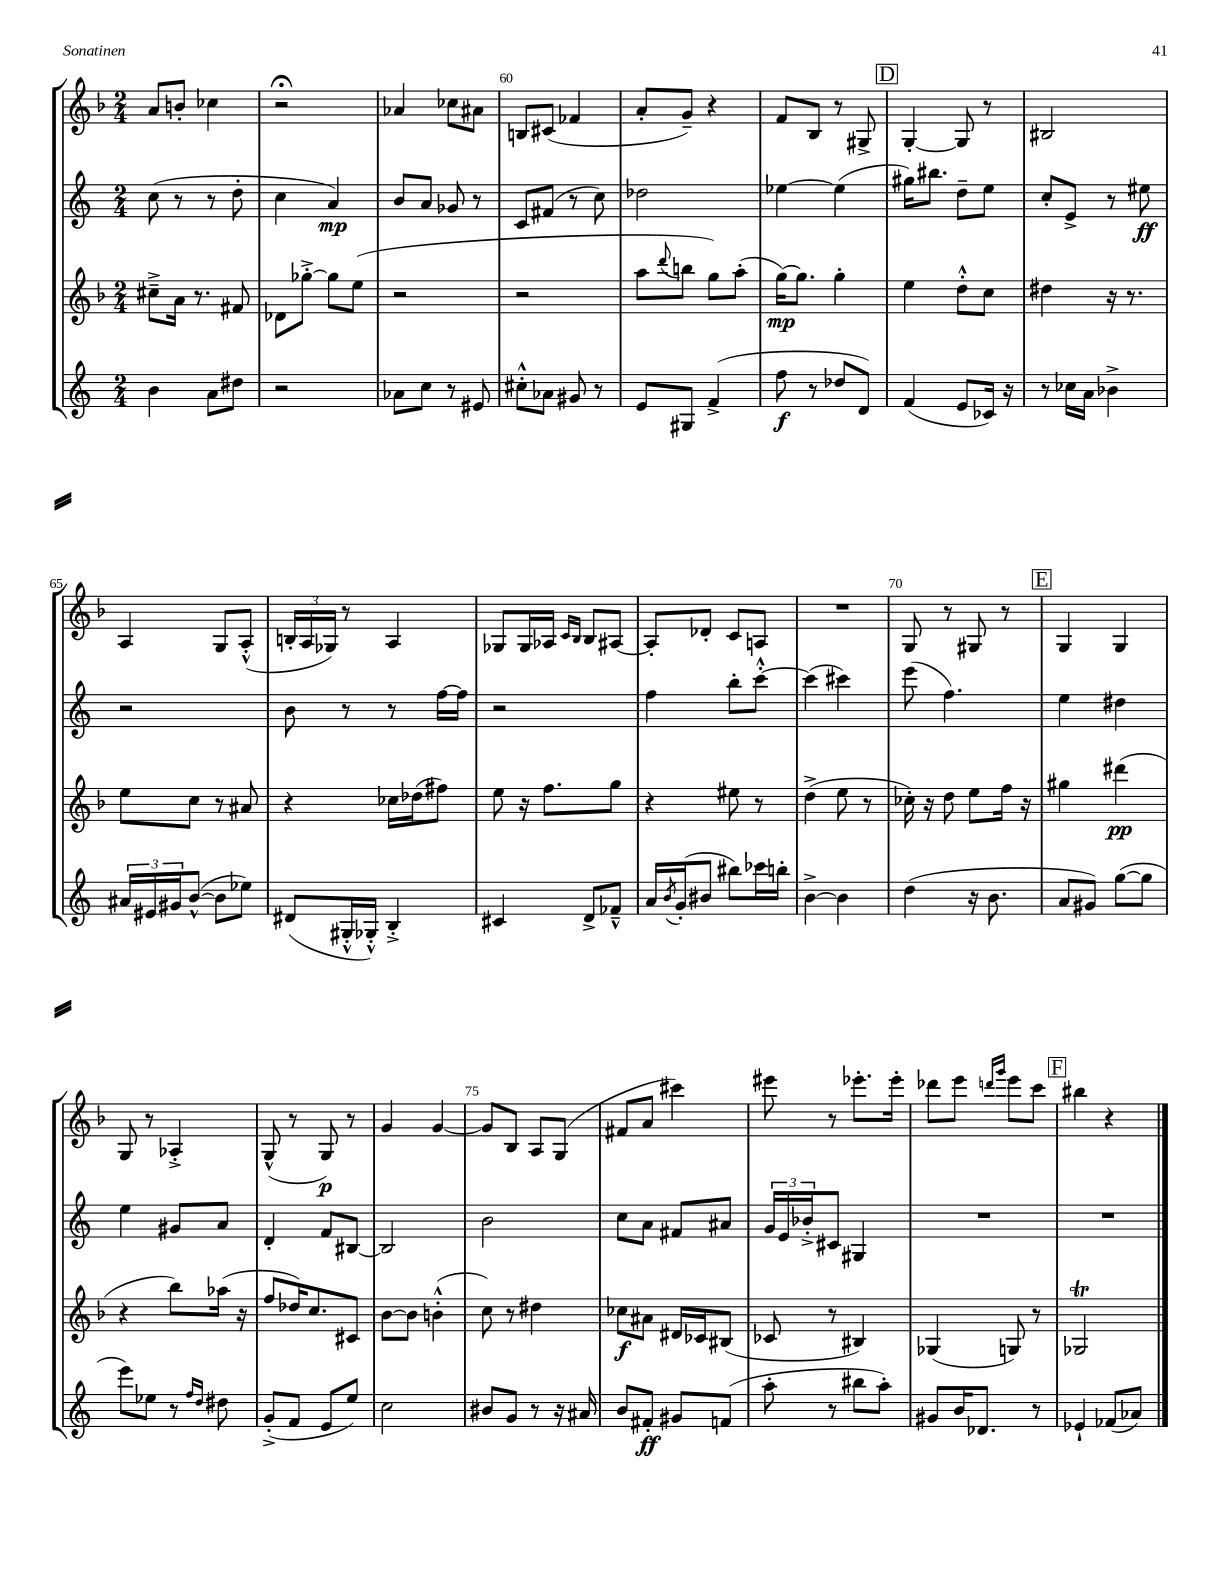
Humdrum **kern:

**kern	**dynam	**kern	**dynam	**kern	**dynam	**kern	**dynam
*part4	*part4	*part3	*part3	*part2	*part2	*part1	*part1
*staff4	*staff4	*staff3	*staff3	*staff2	*staff2	*staff1	*staff1
*clefG2	*	*clefG2	*	*clefG2	*	*clefG2	*
*k[]	*	*k[b-]	*	*k[]	*	*k[b-]	*
*M2/4	*	*M2/4	*	*M2/4	*	*M2/4	*
=57	=57	=57	=57	=57	=57	=57	=57
4b\	.	8cc#X~^\L	.	(8cc\	.	8a/L	.
.	.	16a\Jk	.	8r	.	8bn'/J	.
.	.	8.r	.	.	.	.	.
8a\L	.	.	.	8r	.	4cc-X\	.
8dd#X\J	.	8f#X/	.	8dd'\	.	.	.
=58	=58	=58	=58	=58	=58	=58	=58
2r	.	8d-X\L	.	4cc\	.	2r;<	.
.	.	[8gg-X'^\J	.	.	.	.	.
.	.	8gg-\L]	.	4a/)	mp	.	.
.	.	(8ee\J	.	.	.	.	.
=59	=59	=59	=59	=59	=59	=59	=59
8a-X\L	.	2r	.	8b/L	.	4a-X/	.
8cc\J	.	.	.	8a/J	.	.	.
8r	.	.	.	8g-X/	.	8cc-X\L	.
8e#X/	.	.	.	8r	.	8a#X\J	.
=60	=60	=60	=60	=60	=60	=60	=60
8cc#X'^^\L	.	2r	.	8c/L	.	8Bn/L	.
8a-X\J	.	.	.	(8f#X/J	.	(8c#X/J	.
8g#X/	.	.	.	8r	.	4f-X/	.
8r	.	.	.	8cc\)	.	.	.
=61	=61	=61	=61	=61	=61	=61	=61
8e/L	.	8aa\L	.	2dd-X\	.	8a'/L	.
.	.	8qqddd/	.	.	.	.	.
8G#X/J	.	8bbn\J	.	.	.	8g~/J)	.
(4f^/	.	8gg\L)	.	.	.	4r	.
.	.	(8aa'\J	.	.	.	.	.
=62	=62	=62	=62	=62	=62	=62	=62
8ff\	f	[16gg\KL)	mp	[4ee-X\	.	8f/L	.
.	.	8.gg\J]	.	.	.	.	.
8r	.	.	.	.	.	8B-/J	.
8dd-X/L	.	4gg'\	.	(4ee-\]	.	8r	.
8d/J)	.	.	.	.	.	8G#X^/	.
!!LO:REH:place=s1:t=D
=63	=63	=63	=63	=63	=63	=63	=63
(4f/	.	4ee\	.	16gg#X\KL)	.	[4G'/	.
.	.	.	.	8.bb#X\J	.	.	.
8e/L	.	8dd'^^\L	.	8dd~\L	.	8G/]	.
16c-X/Jk)	.	8cc\J	.	8ee\J	.	8r	.
16r	.	.	.	.	.	.	.
=64	=64	=64	=64	=64	=64	=64	=64
8r	.	4dd#X\	.	8cc'/L	.	2B#X/	.
16cc-X\LL	.	.	.	8e^/J	.	.	.
16a\JJ	.	.	.	.	.	.	.
4b-X^\	.	16r	.	8r	.	.	.
.	.	8.r	.	.	.	.	.
.	.	.	.	8ee#X\	ff	.	.
!!LO:LB:g=z
=65	=65	=65	=65	=65	=65	=65	=65
24a#X/LL	.	8ee\L	.	2r	.	4A/	.
24e#X/	.	.	.	.	.	.	.
24g#X/J	.	.	.	.	.	.	.
([8b^^/J	.	8cc\J	.	.	.	.	.
8b\L]	.	8r	.	.	.	8G/L	.
8ee-X\J)	.	8a#X/	.	.	.	(8A'^^/J	.
=66	=66	=66	=66	=66	=66	=66	=66
(8d#X/L	.	4r	.	8b\	.	24Bn'/LL	.
.	.	.	.	.	.	24A/	.
.	.	.	.	.	.	24G-X/JJ)	.
16G#X'^^/L	.	.	.	8r	.	8r	.
16G-X'^^/JJ)	.	.	.	.	.	.	.
4B'^/	.	16cc-X\LL	.	8r	.	4A/	.
.	.	(16dd-X\J	.	.	.	.	.
.	.	8ff#X\J)	.	[16ff\LL	.	.	.
.	.	.	.	16ff\JJ]	.	.	.
=67	=67	=67	=67	=67	=67	=67	=67
4c#X/	.	8ee\	.	2r	.	8G-X/L	.
.	.	16r	.	.	.	16G-/L	.
.	.	8.ff\L	.	.	.	16A-X/JJ	.
.	.	.	.	.	.	16qqc/LL	.
.	.	.	.	.	.	16qqB-/JJ	.
8d^/L	.	.	.	.	.	8B-/L	.
8f-X~^^/J	.	8gg\J	.	.	.	[8A#X/J	.
=68	=68	=68	=68	=68	=68	=68	=68
16a/LL	.	4r	.	4ff\	.	8A#'/L]	.
8qb/	.	.	.	.	.	.	.
(16g'/J	.	.	.	.	.	.	.
8b#X/J	.	.	.	.	.	8d-X'/J	.
8bb#X\L)	.	8ee#X\	.	8bb'\L	.	8c/L	.
16ccc-X\L	.	8r	.	[8ccc'^^\J	.	8An/J	.
16bbn'\JJ	.	.	.	.	.	.	.
=69	=69	=69	=69	=69	=69	=69	=69
[4b^\	.	(4dd^\	.	(4ccc\]	.	2r	.
4b\]	.	8ee\	.	4ccc#X\)	.	.	.
.	.	8r	.	.	.	.	.
=70	=70	=70	=70	=70	=70	=70	=70
(4dd\	.	16cc-X'\)	.	(8eee\	.	8G/	.
.	.	16r	.	.	.	.	.
.	.	8dd\	.	4.ff\)	.	8r	.
16r	.	8ee\L	.	.	.	8G#X/	.
8.b\	.	.	.	.	.	.	.
.	.	16ff\Jk	.	.	.	8r	.
.	.	16r	.	.	.	.	.
!!LO:REH:place=s1:t=E
=71	=71	=71	=71	=71	=71	=71	=71
8a/L	.	4gg#X\	.	4ee\	.	4G/	.
8g#X/J)	.	.	.	.	.	.	.
([8gg\L	.	(4ddd#X\	pp	4dd#X\	.	4G/	.
8gg\J]	.	.	.	.	.	.	.
!!LO:LB:g=z
=72	=72	=72	=72	=72	=72	=72	=72
8eee\L)	.	4r	.	4ee\	.	8G/	.
8ee-X\J	.	.	.	.	.	8r	.
8r	.	8bb-\L)	.	8g#X/L	.	4A-X'^/	.
16qqff/LL	.	.	.	.	.	.	.
16qqdd/JJ	.	.	.	.	.	.	.
8dd#X\	.	(16aa-X\Jk	.	8a/J	.	.	.
.	.	16r	.	.	.	.	.
=73	=73	=73	=73	=73	=73	=73	=73
(8g'^/L	.	8ff/L	.	4d'/	.	(8G^^/	.
8f/J	.	16dd-X/K)	.	.	.	8r	.
.	.	8.cc/	.	.	.	.	.
8e/L	.	.	.	8f/L	.	8G/)	p
8ee/J)	.	8c#X/J	.	[8B#X/J	.	8r	.
=74	=74	=74	=74	=74	=74	=74	=74
2cc\	.	[8b-\L	.	2B#/]	.	4g/	.
.	.	8b-\J]	.	.	.	.	.
.	.	(4bn'^^\	.	.	.	[4g/	.
=75	=75	=75	=75	=75	=75	=75	=75
8b#X/L	.	8cc\)	.	2b\	.	8g/L]	.
8g/J	.	8r	.	.	.	8B-/J	.
8r	.	4dd#X\	.	.	.	8A/L	.
16r	.	.	.	.	.	(8G/J	.
16a#X/	.	.	.	.	.	.	.
=76	=76	=76	=76	=76	=76	=76	=76
8b/L	.	8cc-X\L	f	8cc\L	.	8f#X/L	.
8f#X'/J	ff	8a#X\J	.	8a\J	.	8a/J	.
8g#X/L	.	16d#X/LL	.	8f#X/L	.	4ccc#X\)	.
.	.	16c-X/J	.	.	.	.	.
(8fn/J	.	(8B#X/J	.	8a#X/J	.	.	.
=77	=77	=77	=77	=77	=77	=77	=77
8aa'\	.	8c-X/	.	24g/LL	.	8eee#X\	.
.	.	.	.	24e/	.	.	.
.	.	.	.	24b-X'^/J	.	.	.
8r	.	8r	.	8c#X/J	.	8r	.
8bb#X\L	.	4B#X/)	.	4G#X/	.	8.eee-X'\L	.
8aa'\J)	.	.	.	.	.	.	.
.	.	.	.	.	.	16eee-'\Jk	.
=78	=78	=78	=78	=78	=78	=78	=78
8g#X/L	.	(4G-X/	.	2r	.	8ddd-X\L	.
16b/K	.	.	.	.	.	8eee\J	.
8.d-X/J	.	.	.	.	.	.	.
.	.	.	.	.	.	16qqdddn/LL	.
.	.	.	.	.	.	16qqggg/JJ	.
.	.	8Gn/)	.	.	.	8eee\L	.
8r	.	8r	.	.	.	8ccc\J	.
!!LO:REH:place=s1:t=F
=79	=79	=79	=79	=79	=79	=79	=79
4e-X`/	.	2G-XT/	.	2r	.	4bb#X\	.
(8f-X/L	.	.	.	.	.	4r	.
8a-X/J)	.	.	.	.	.	.	.
==	==	==	==	==	==	==	==
*-	*-	*-	*-	*-	*-	*-	*-
